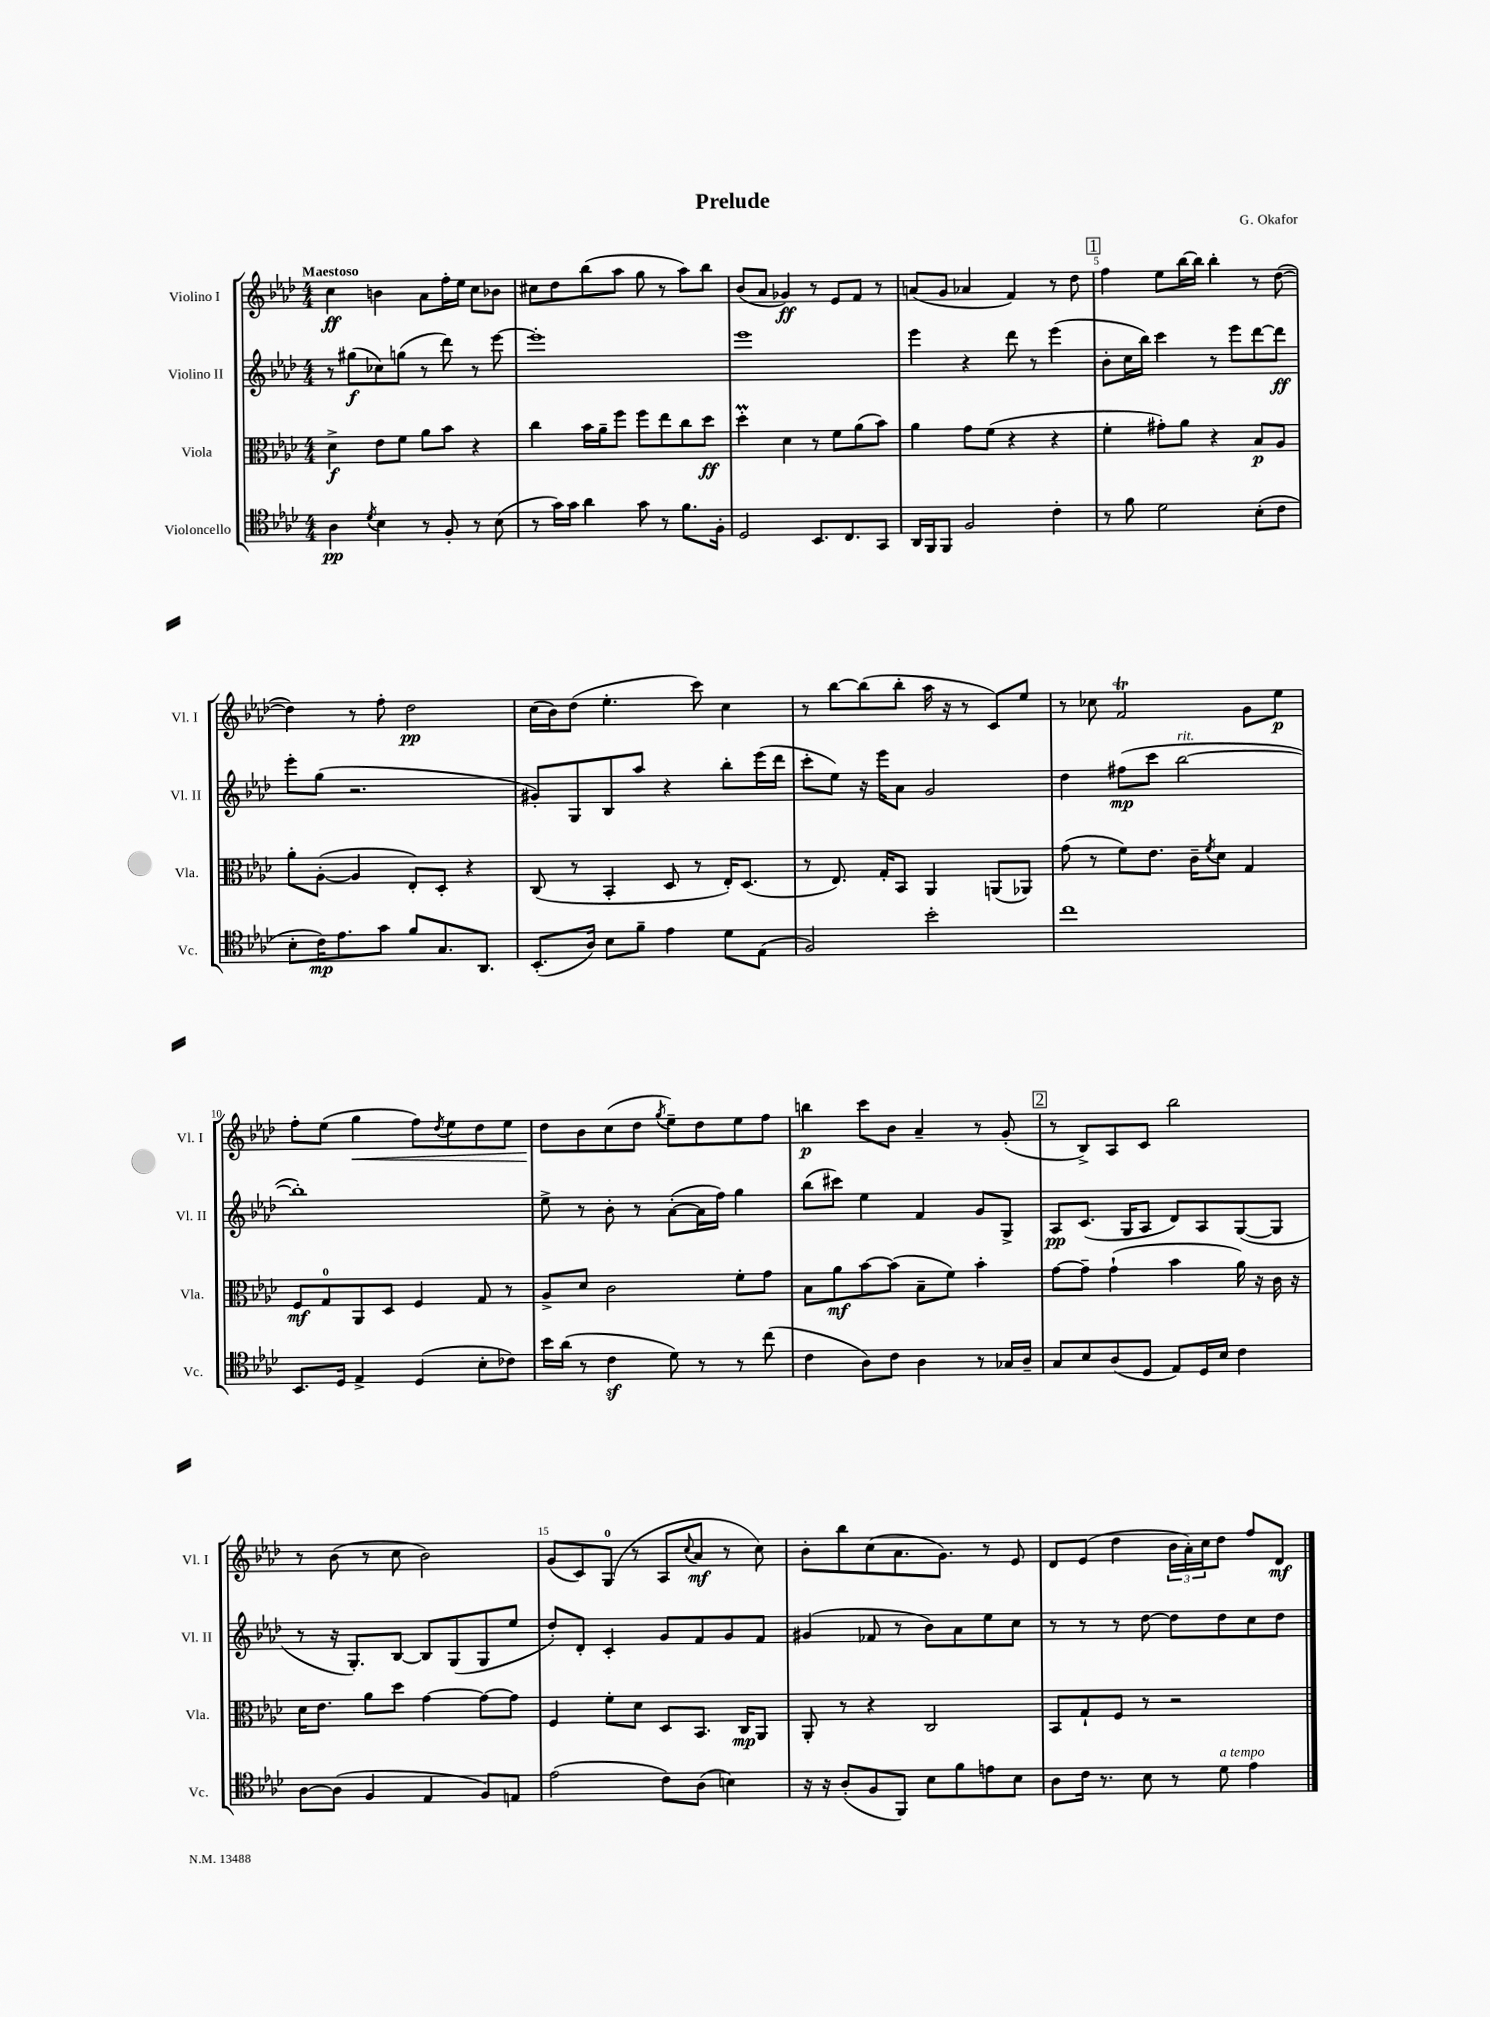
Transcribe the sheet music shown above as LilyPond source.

\header { title = "Prelude" composer = "G. Okafor" }
<<
\new StaffGroup <<
\new Staff = "s0" \with { instrumentName = "Violino I" shortInstrumentName = "Vl. I" } {
    \clef treble \key aes \major \numericTimeSignature \time 4/4 \tempo "Maestoso"
    c''4\ff b'4 aes'8 f''16-. ees''16 c''8 bes'8 |
    cis''8 des''8 bes''8( aes''8 g''8 r8 aes''8) bes''8 |
    bes'8( aes'8 ges'4\ff) r8 ees'8 f'8 r8 |
    a'8( g'8 aes'4 f'4) r8 des''8 |
    \mark \markup { \box "1" } f''4 ees''8 bes''16~ bes''16 bes''4-. r8 des''8~( |
    des''4) r8 f''8-. des''2\pp |
    c''16( bes'16) des''8( ees''4.-. c'''8) c''4 |
    r8 bes''8~ bes''8( bes''8-. aes''16 r16 r8 c'8) ees''8 |
    r8 ces''8 f'2\trill g'8 ees''8\p |
    f''8-. ees''8( g''4\< f''8) \acciaccatura { des''8 } ees''8 des''8 ees''8 |
    des''8\! bes'8 c''8( des''8 \acciaccatura { g''8 } ees''8--) des''8 ees''8 f''8 |
    b''4\p c'''8 bes'8 aes'4-- r8 g'8-.( |
    \mark \markup { \box "2" } r8 bes8->) aes8 c'8 bes''2 |
    r8 bes'8( r8 c''8 bes'2) |
    g'8( c'8) g8-0( r8 aes8 \appoggiatura { c''8 } aes'8\mf r8 c''8) |
    bes'8-. bes''8 c''8( aes'8. g'8.) r8 ees'8 |
    des'8 ees'8( des''4 \tuplet 3/2 { bes'16 aes'16-.) c''16 } des''8 f''8 des'8\mf \bar "|." |
}
\new Staff = "s1" \with { instrumentName = "Violino II" shortInstrumentName = "Vl. II" } {
    \clef treble \key aes \major \numericTimeSignature \time 4/4
    r8 gis''8\f( ces''8) g''8( r8 des'''8) r8 ees'''8~ |
    ees'''1-. |
    ees'''1 |
    ees'''4 r4 des'''8 r8 ees'''4( |
    \mark \markup { \box "1" } bes'8-. c''16 bes''16) c'''4 r8 ees'''8 des'''8~ des'''8\ff |
    ees'''8-. g''8( r2. |
    gis'8-.) g8 bes8 aes''8 r4 bes''8-. ees'''16( des'''16 |
    c'''8-. ees''8) r16 ees'''16 aes'8 g'2 |
    des''4 fis''8\mp( c'''8 bes''2~^\markup { \italic "rit." } |
    bes''1-.) |
    ees''8-> r8 bes'8-. r8 aes'8~-.( aes'16 f''16) g''4 |
    bes''8( cis'''8) ees''4 f'4 g'8 g8-> |
    \mark \markup { \box "2" } aes8\pp c'8.( g16 aes8 des'8) aes8 g8~( g8 |
    r8 r16 g8.-.) bes8~ bes8 g8( g8 ees''8 |
    des''8-.) des'8-. c'4-. g'8 f'8 g'8 f'8 |
    gis'4( fes'8 r8 bes'8) aes'8 ees''8 c''8 |
    r8 r8 r8 des''8~ des''8 des''8 c''8 des''8 \bar "|." |
}
\new Staff = "s2" \with { instrumentName = "Viola" shortInstrumentName = "Vla." } {
    \clef alto \key aes \major \numericTimeSignature \time 4/4
    des'4->\f ees'8 f'8 aes'8 bes'8 r4 |
    c''4 bes'16 aes'16-- f''8 f''8 ees''8 c''8 des''8\ff |
    des''4-.\prall des'4 r8 f'8 aes'8( bes'8) |
    aes'4 g'8 f'8( r4 r4 |
    \mark \markup { \box "1" } f'4-. gis'8-.) aes'8 r4 bes8\p aes8 |
    aes'8-. aes8~-.( aes4 ees8-.) des8-. r4 |
    c8( r8 bes,4-. des8 r8 ees16-.) des8.( |
    r8 ees8.) g16-. bes,8 aes,4 a,8( aes,8) |
    g'8( r8 f'8) ees'8. c'16-- \acciaccatura { f'8 } des'8 g4 |
    f8\mf g8-0 aes,8 des8 f4 g8 r8 |
    aes8-> des'8 c'2 f'8-. g'8 |
    bes8 aes'8\mf bes'8~ bes'8( bes8-- f'8) bes'4-. |
    \mark \markup { \box "2" } g'8~ g'8-- g'4-!( bes'4 aes'16) r16 c'16 r16 |
    des'16 ees'8. aes'8 des''8 g'4~ g'8~ g'8 |
    f4 f'8-. des'8 des8 bes,8. c16\mp aes,8 |
    aes,8-. r8 r4 c2 |
    bes,8 g8-! f8 r8 r2 \bar "|." |
}
\new Staff = "s3" \with { instrumentName = "Violoncello" shortInstrumentName = "Vc." } {
    \clef tenor \key aes \major \numericTimeSignature \time 4/4
    aes4\pp \acciaccatura { des'8 } bes4 r8 f8-. r8 bes8( |
    r8 g'16) g'16 aes'4 g'8 r8 f'8. f16-. |
    des2 bes,8. c8. g,8 |
    aes,16 f,16 f,8 f2 c'4-. |
    \mark \markup { \box "1" } r8 f'8 des'2 bes8-.( c'8 |
    bes8-. c'16\mp) ees'8. g'8 f'8 g8. aes,8. |
    bes,8.-.( aes16) bes8 f'8-- ees'4 des'8 ees8( |
    f2) bes'2-. |
    c''1 |
    bes,8. des16 ees4-> des4( bes8-. ces'8) |
    bes'16 aes'16( r8 c'4\sf des'8) r8 r8 c''8( |
    c'4 aes8) c'8 aes4 r8 ges16 aes16-- |
    \mark \markup { \box "2" } g8 bes8 aes8( des8 ees8) des16 bes16 c'4 |
    aes8~ aes8( f4 ees4 f8) e8 |
    ees'2( c'8) aes8( b4) |
    r16 r16 aes8-.( f8 f,8) bes8 f'8 e'8 bes8 |
    aes8 c'16 r8. bes8 r8 des'8^\markup { \italic "a tempo" } ees'4 \bar "|." |
}
>>
>>
\layout { \context { \Score \override BarNumber.break-visibility = ##(#f #t #t) barNumberVisibility = #(every-nth-bar-number-visible 5) } }
